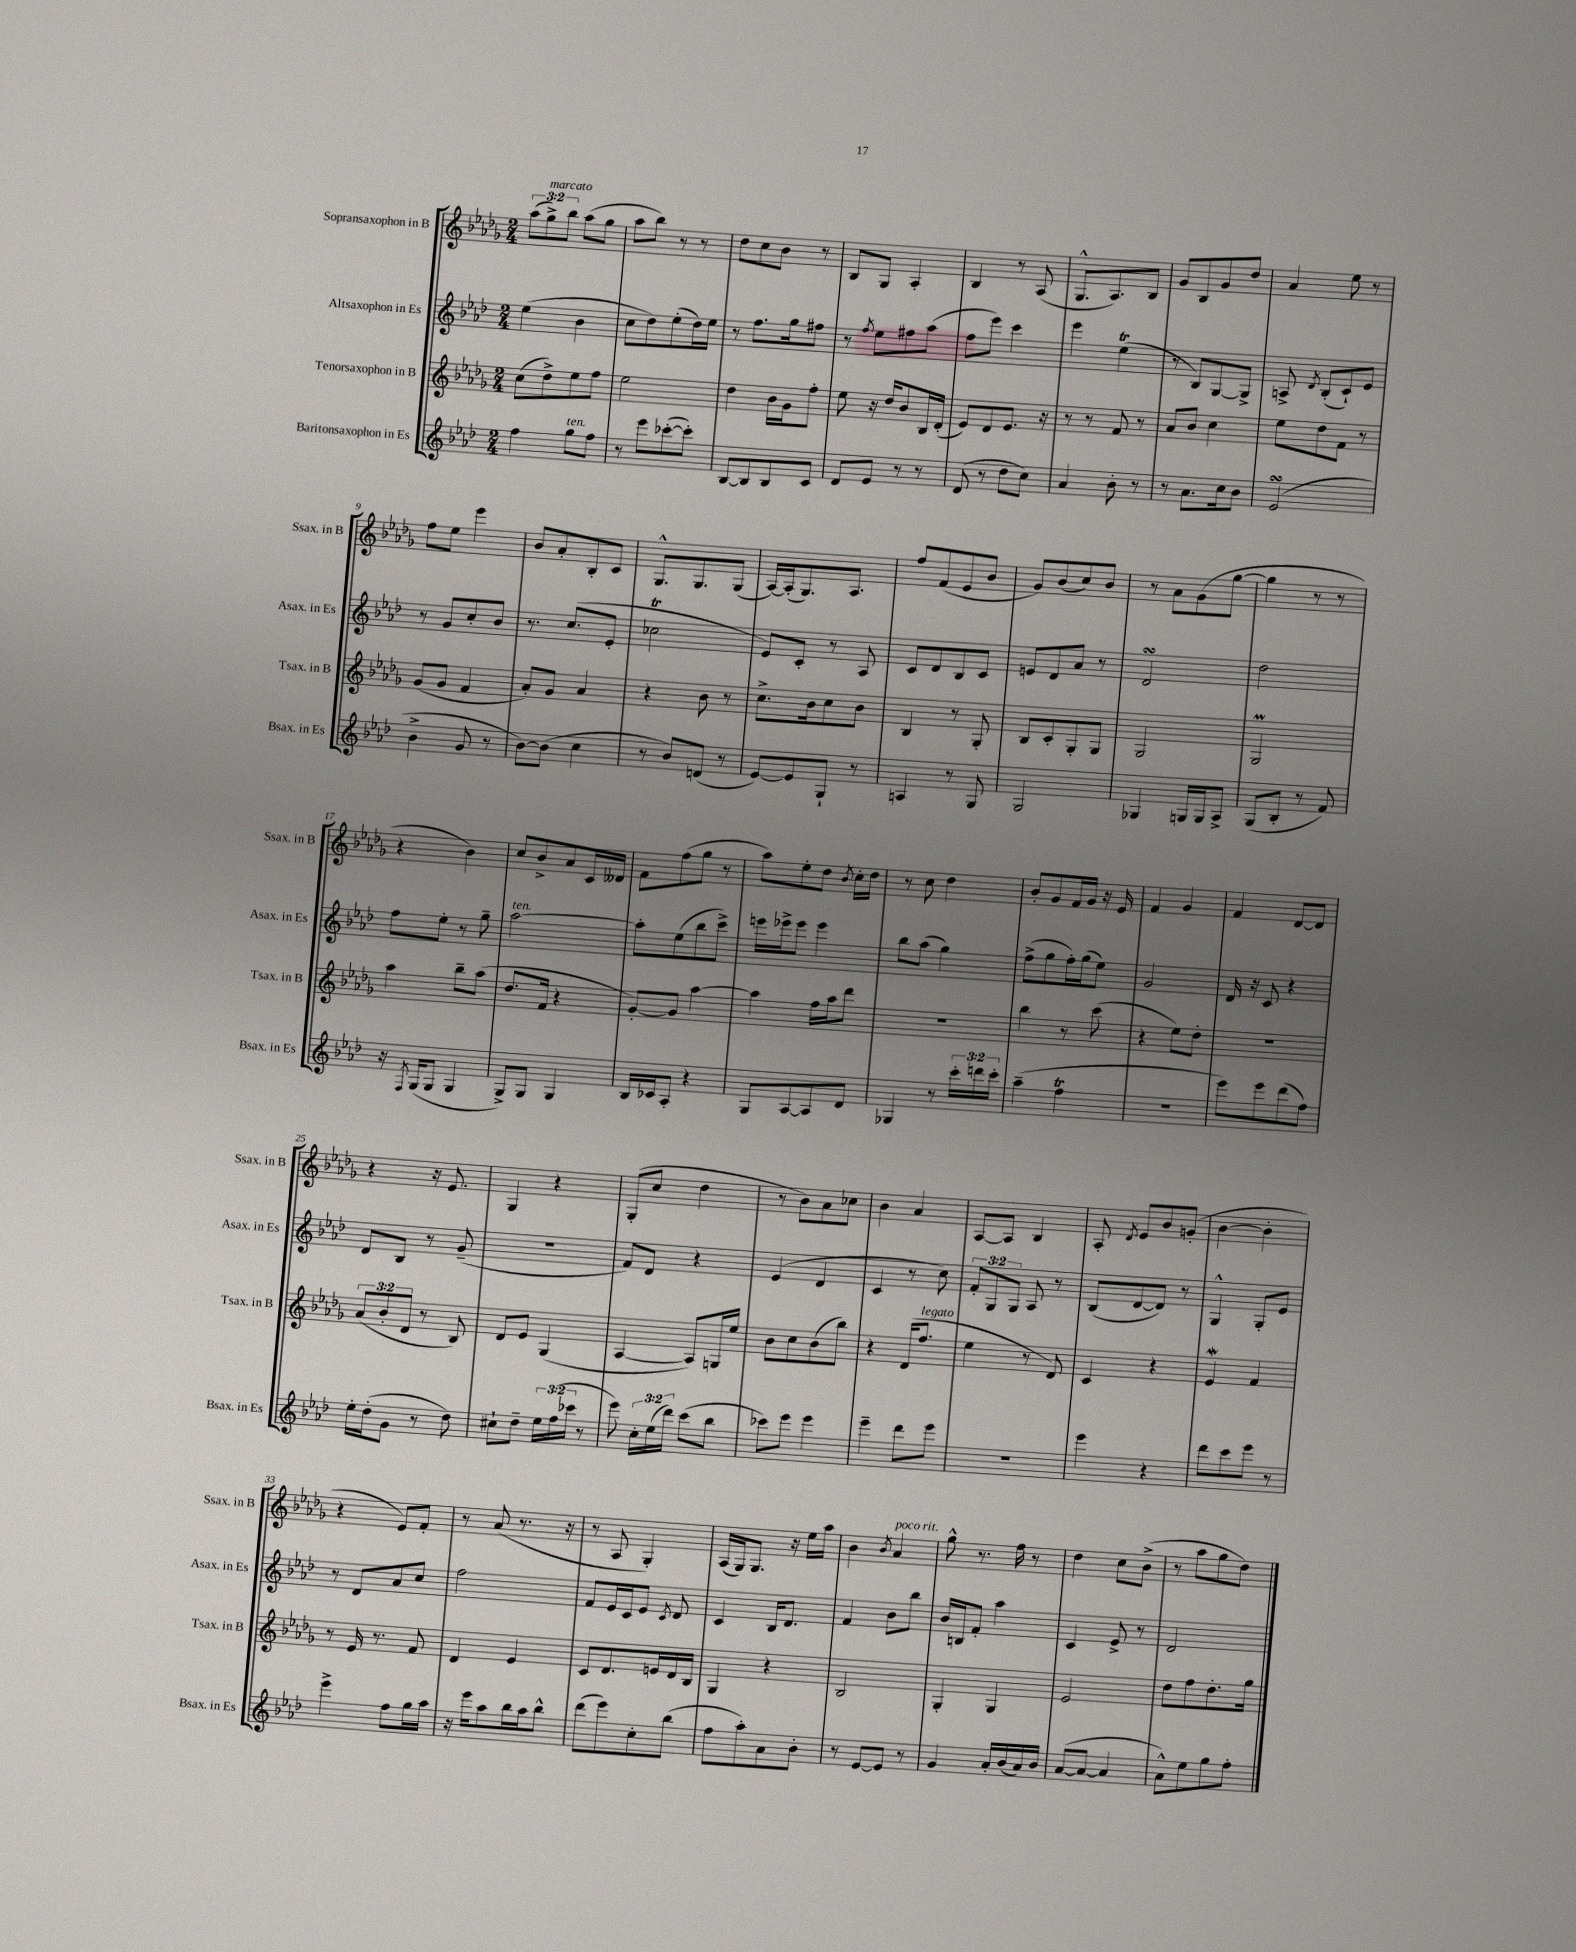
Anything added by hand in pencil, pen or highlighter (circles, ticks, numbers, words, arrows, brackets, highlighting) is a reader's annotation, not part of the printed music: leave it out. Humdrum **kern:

**kern	**kern	**kern	**kern
*staff4	*staff3	*staff2	*staff1
*clefG2	*clefG2	*clefG2	*clefG2
*k[b-e-a-d-]	*k[b-e-a-d-g-]	*k[b-e-a-d-]	*k[b-e-a-d-g-]
*M2/4	*M2/4	*M2/4	*M2/4
4ff\	(8cc\L	(4ee-\	(12aa-\L
.	.	.	12gg-^\)
.	8dd-^\)	.	.
.	.	.	12bb-\J
8gg\L	8ee-\	4b-\	(8aa-\L
8ff\J	8ff\J	.	8gg-\J
=	=	=	=
8r	2ee-\	8cc\L	8aa-\L
8eee-\L	.	8dd-\)	8bb-\J)
([8ccc-'\	.	(8ee-'\	8r
8ccc-'\]J)	.	16dd-\L)	8r
.	.	16ee-\JJ	.
=	=	=	=
[8B-/L	4dd-\	8r	8dd-\L
8B-/]	.	8.ff\L	8cc\
8B-/	16b-\LL	.	8b-\J
.	16g-\J	16gg\k	.
8c/J	8ff'\J	8ff#\J	8r
=	=	=	=
8d-/L	8ee-\	8r	8B-/L
.	.	8qff/	.
8e-/J	16r	8ee-\L	8G-/J
.	16dd-/LK	.	.
8r	8b-/	8ff#\	4A-'/
8r	16B-/L	(8aa-\J	.
.	(16d-'/JJ	.	.
=	=	=	=
(8d-/	8e-/L)	8ff\L	4B-/
8r	8d-/	8eee-\J)	.
8dd-\L	8.e-/J	4ccc\	8r
8cc\J)	.	.	(8A-/
.	16r	.	.
=	=	=	=
4a-/	8r	4eee-\	8.G-^^/L
.	8r	.	.
.	.	.	8.A-/)
8b-'\	8f/	(4ee-\	.
8r	8r	.	8B-/J
=	=	=	=
8r	8a-/L	8r	8g-/L
8.a-\L	8b-/J	8B-/L)	8B-/
.	4cc\	[8G/	8g-/
16cc\k	.	.	.
8b-\J	.	8G^/]J	8dd-/J
=	=	=	=
(2e-/	8ee-\L	8A^/	4a-/
.	.	8qd-/	.
.	8dd-\	(8B-'/L	.
.	8f\J	8c`/)	8ee-\
.	8r	8e-/J	8r
=	=	=	=
4b-^\	(8g-/L	8r	8ff\L
.	8g-/J	8g/L	8ee-\J
8g/	4f/	8cc'/	4eee-\
8r	.	8b-/J	.
=	=	=	=
[8b-\L)	8a-'/L)	8.r	8b-/L
(8b-\]J	8g-/J	.	8a-'/
.	.	(8.cc/L	.
4cc\	4a-/	.	8B-'/
.	.	8e-'/J	8c/J
=	=	=	=
8r	4r	2cc-\	8.G-^^/L
8b-/L)	.	.	.
.	.	.	8.G-/
(8d/J	8b-\	.	.
8r	8r	.	(8G-/J
=	=	=	=
[8e-/L)	8.cc^\L	8e-/L)	[16A-/LL)
.	.	.	(16A-'/]J
8e-/]	.	8c'/J	8.G-/)
.	16b-\k	.	.
8G`/J	8cc\	8r	.
.	.	.	8.A-/J
8r	8b-\J	8A-/	.
=	=	=	=
4A/	4B-/	8c/L	8ff/L
.	.	8d-/	(8f/
8r	8r	8B-/	8e-/
8G/	8G-'/	8c/J	8b-/J
=	=	=	=
2G/	8B-/L	8e/L	8g-/L)
.	8c'/	8d-/	(8b-/
.	8G-'/	8a-/J	8cc/)
.	8G-/J	8r	8b-/J
=	=	=	=
4G-/	2G-/	2d-/	8r
.	.	.	8a-\L
16G/LL	.	.	(8g-\
16G/J	.	.	.
8A-^/J	.	.	[8gg-\J
=	=	=	=
(8G/L	2G-/	2dd-\	4gg-\]
8B-'/J	.	.	.
8r	.	.	8r
8f/)	.	.	8r
=	=	=	=
16r	4aa-\	8ff\L	4r
8qF/	.	.	.
(16G/LK	.	.	.
8G/J	.	8ee-'\J	.
4G/	8bb-~\L	8r	4b-\)
.	(8aa-\J	8gg~\	.
=	=	=	=
8G^/L)	8.dd-/L	[2aa-\	8cc/L
8G/J	.	.	8b-^/
.	16f/Jk	.	.
4G/	4r	.	8a-/
.	.	.	16c/L
.	.	.	16d--/JJ
=	=	=	=
16B-/LL	[8g-'/L)	8aa-'\]L	8f\L
16c-/J	.	.	.
8A-'/J	8g-/]J	(8ee-\	(8ff\
4r	[4aa-\	8bb-\	8gg-\J
.	.	8ccc^\J)	8r
=	=	=	=
8G/L	4aa-\]	16eee\LL	8aa-\L)
.	.	16eee-^\J	.
[8A-/	.	8eee-\J	8ee-'\
8A-/]	16ff\LL	4eee-\	8dd-\J
.	16aa-\J	.	.
.	.	.	8qb-/
8d-/J	8ddd-\J	.	16cc'\LL
.	.	.	16dd-\JJ
=	=	=	=
4G-/	2r	8bb-\L	8r
.	.	(8aa-\J	8cc\
8r	.	4gg\)	4dd-\
24ccc'\LL	.	.	.
24ddd\	.	.	.
24ccc'\JJ	.	.	.
=	=	=	=
(4aa-~\	4bb-\	(8ff^\L	8b-'/L
.	.	8gg\	8g-/
4ff\	8r	16ff'\L)	16f/L
.	.	(16gg\J	16g-/JJ
.	(8ccc\	8ee-\J)	16r
.	.	.	16e-/
=	=	=	=
2r	4r	2g/	4f/
.	8ee-\L)	.	4g-/
.	8dd-'\J	.	.
=	=	=	=
8eee-\L)	2r	16d-/	4f/
.	.	16r	.
8eee-\	.	8c/	.
(8ddd-\	.	4r	[8d-/L
8ff\J)	.	.	8d-/]J
=	=	=	=
16ee-'\LL	(12a-/L	8d-/L	4r
(16dd-'\J	.	.	.
.	12b-'/	.	.
8g\J	.	8B-/J	.
.	12d-/J	.	.
8r	8r	8r	16r
.	.	.	8.e-/
8dd-\)	8B-/)	(8g~/	.
=	=	=	=
8cc#`\L	8d-/L	2r	4G-/
8dd-~\J	8e-/J	.	.
24ee-\LL	(4G-/	.	4r
(24ff\	.	.	.
24ccc-\JJ	.	.	.
8r	.	.	.
=	=	=	=
8eee-\)	[4A-/	8f/L)	(8G-'/L
24cc'\LL	.	8d-/J	8cc/J
(24ee-\	.	.	.
24ddd-\JJ)	.	.	.
(8ccc\L	8A-/]L)	4r	4dd-\
8bb-\J	16G/L	.	.
.	16ee-/JJ	.	.
=	=	=	=
8ccc-\L)	8b-\L	(4e-/	8r
8eee-\J	8cc\	.	8b-\L)
4eee-\	(8b-\	4d-/	8a-\
.	8bb-\J)	.	8cc-\J
=	=	=	=
4eee-~\	4r	4c/	4b-\
8ddd-\L	(16d-/LK	8r	4a-/
.	8.ff/J	.	.
8eee-\J	.	8cc\)	.
=	=	=	=
2r	4ee-\	12f'/L	[8A-/L
.	.	12G/	.
.	.	.	8A-/]J
.	.	12G/J	.
.	8r	8A-/	4B-/
.	8d-/)	8r	.
=	=	=	=
4eee-\	4c/	(8B-/L	8A-'/
.	.	.	8qd-/
.	.	[8d-/	8e-/L
4r	4r	8d-/]J)	8b-/
.	.	8r	(8g'/J
=	=	=	=
8ddd-\L	4e-/	4G^^/	[4b-\
8ccc\	.	.	.
8eee-\J	4f/	8G'/L	4b-'\]
8r	.	8e-/J	.
=	=	=	=
4eee-^\	8r	8r	4r
.	16e-/	8d-/L	.
.	8.r	.	.
8ff\L	.	8a-/	8e-/L)
16gg\L	8f/	8cc/J	8f'/J
16aa-\JJ	.	.	.
=	=	=	=
16r	4d-/	2ff\	8r
16eee-\LK	.	.	.
8aa-\	.	.	(8a-/
16bb-\L	4e-/	.	8.r
16aa-\J	.	.	.
8bb-^^\J	.	.	.
.	.	.	16r
=	=	=	=
(8ddd-\L	8c/L	8f/L	8r
8eee-\)	8.d-/	16e-/L	8A-/
.	.	16c/J	.
8cc'\	.	8e-/J	4G-'/)
.	16e/L	.	.
.	.	8qc/	.
(8bb-\J	16d-/	8d-/	.
.	16B-/JJ	.	.
=	=	=	=
8ff\L	4G-/	4c/	(16A-/LL
.	.	.	16G-/J)
8aa-'\)	.	.	8.G-/J
8a-\	4r	16B-/LK	.
.	.	8.d-/J	16r
8b-'\J	.	.	16ee-\LL
.	.	.	16aa-\JJ
=	=	=	=
8r	2B-/	4f/	4b-\
[8e-/L	.	.	.
.	.	.	8qb-/
8e-/]J	.	8b-\L	4a-/
8r	.	8bb-\J	.
=	=	=	=
4g/	4G-'/	16b-/LL	8gg-^^\
.	.	16B/J	.
.	.	8f'/J	8.r
16a-'/LL	4G-/	4aa-\	.
(16b-/	.	.	16ff\
16a-/)	.	.	8r
16b-/JJ	.	.	.
=	=	=	=
([8a-/L	2e-/	4c/	4dd-\
8a-/_J	.	.	.
4a-/]	.	8e-^/	8cc\L
.	.	8r	(8b-^\J
=	=	=	=
8a-^^\L)	8dd-\L	2d-/	8r
8ee-\	8ff\	.	8aa-\L
8gg\	8.dd-'\	.	8gg-\
8ff'\J	.	.	8dd-\J)
.	16gg-\Jk	.	.
==	==	==	==
*-	*-	*-	*-
